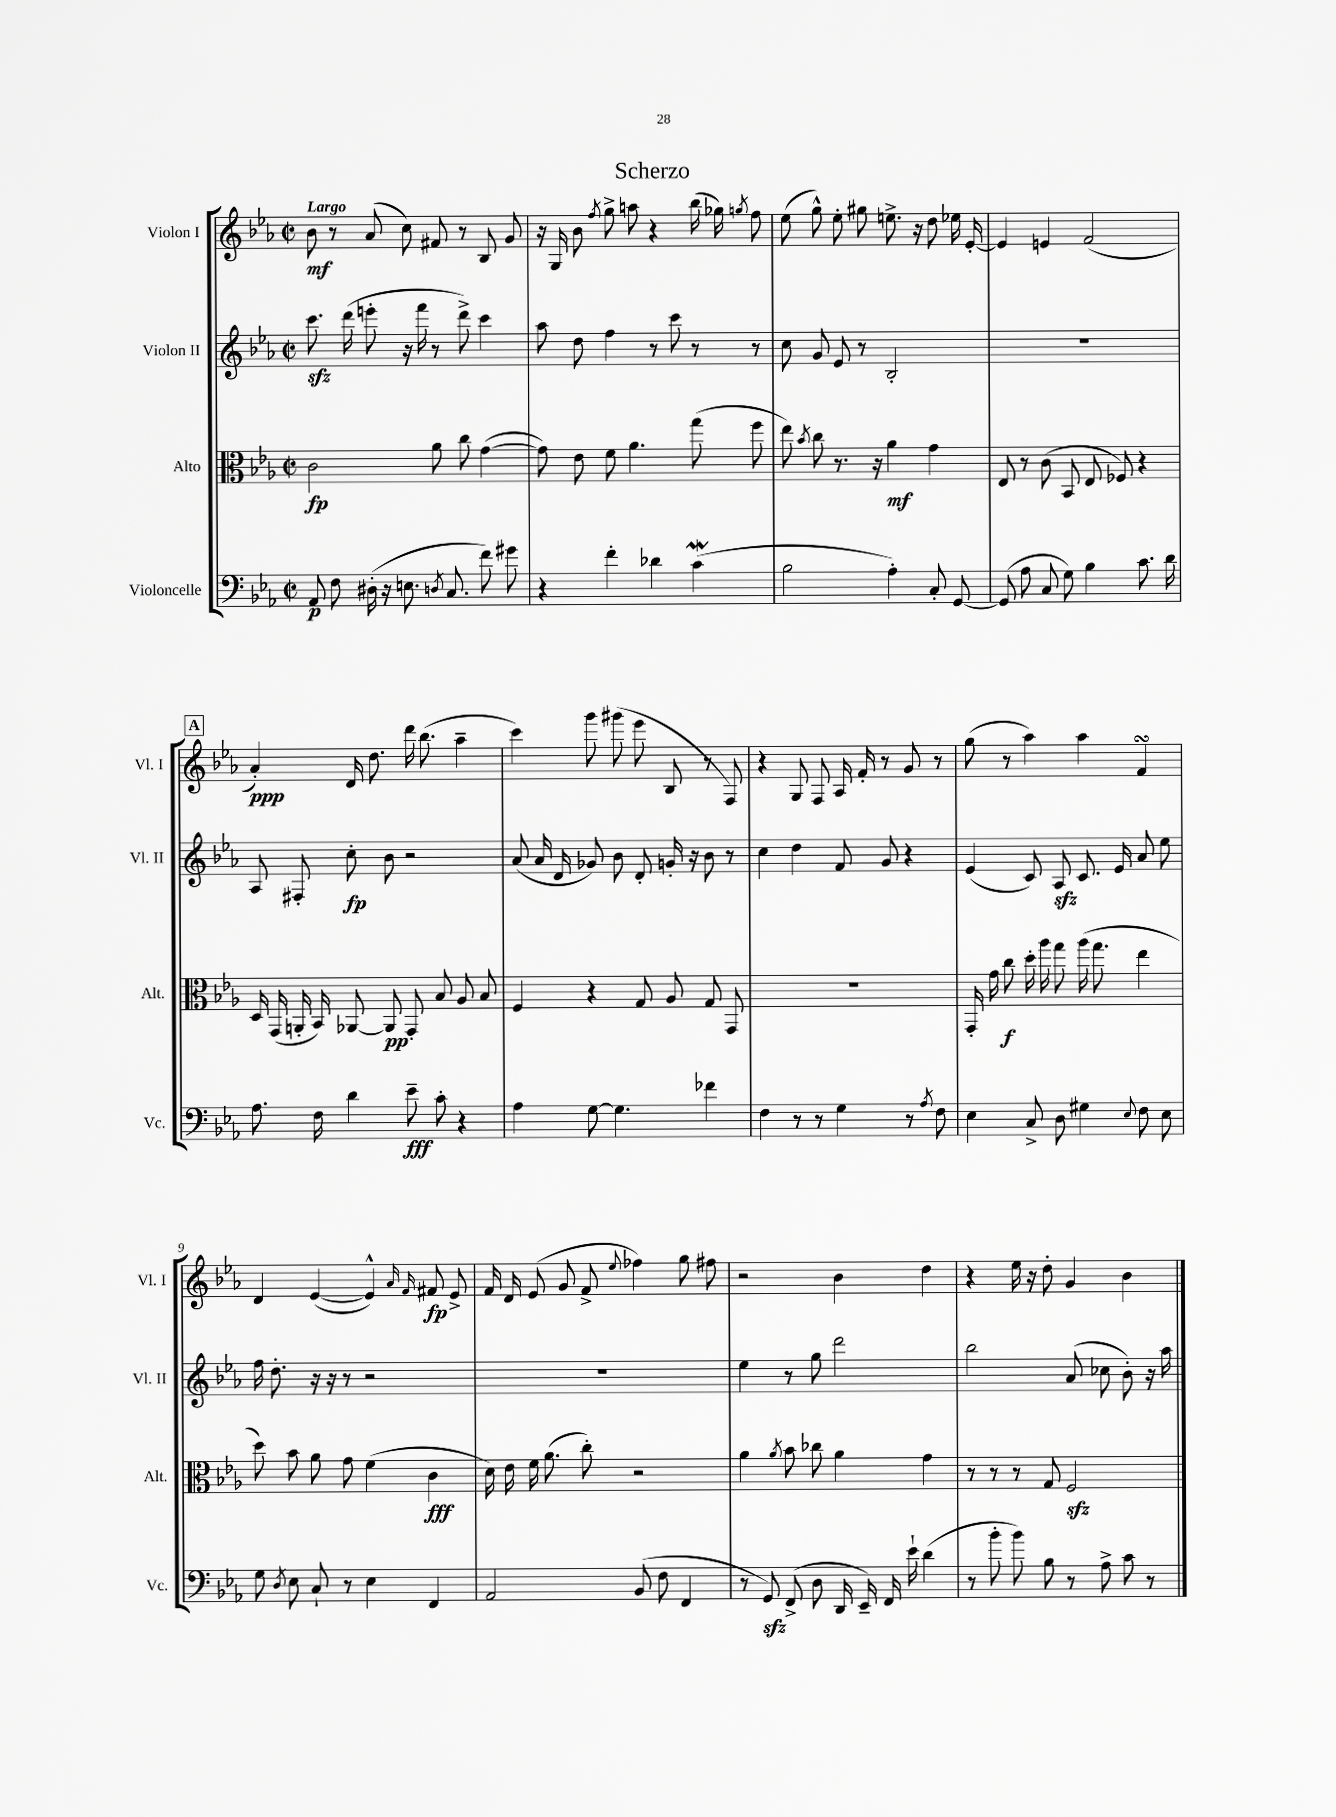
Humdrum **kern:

**kern	**kern	**kern	**kern
*staff4	*staff3	*staff2	*staff1
*clefF4	*clefC3	*clefG2	*clefG2
*k[b-e-a-]	*k[b-e-a-]	*k[b-e-a-]	*k[b-e-a-]
*M2/2	*M2/2	*M2/2	*M2/2
*met(c|)	*met(c|)	*met(c|)	*met(c|)
8AA-/	2c\	8.ccc\	8b-\
8F\	.	.	8r
.	.	(16ddd\	.
(16D#'\	.	8eee'\	(8a-/
16r	.	.	.
8.E\	.	16r	8cc\)
.	.	16fff\	.
.	8a-\	8r	8f#/
8qD/	.	.	.
8.C/	.	.	.
.	8cc\	8ddd^\)	8r
8f\)	([4g\	4ccc\	8B-/
8g#\	.	.	8g/
=	=	=	=
4r	8g\])	8aa-\	16r
.	.	.	16G/
.	8e-\	8dd\	8b-\
.	.	.	8qff/
4f'\	8f\	4ff\	8gg^\
.	4.a-\	.	8aa\
4d-\	.	8r	4r
.	.	8ccc\	.
(4c\	(8gg\	8r	(16bb-\
.	.	.	16gg-\)
.	.	.	8qgg/
.	8ff\	8r	8ff\
=	=	=	=
2B-\	8ee-\)	8cc\	(8ee-\
.	8qb-/	.	.
.	8cc\	8g/	8gg^^\)
.	8.r	8e-/	8ee-'\
.	.	8r	8gg#\
.	16r	.	.
4A-'\)	4a-\	2B-'/	8.ee^\
.	.	.	16r
8C'/	4g\	.	8dd\
[8GG/	.	.	16ee-\
.	.	.	[16e-'/
=	=	=	=
(8GG/]	8E-/	1r	4e-/]
8A-\	8r	.	.
8C/	(8c\	.	4e/
8G\)	8BB-/	.	.
4B-\	8E-/	.	(2f/
.	8F-/)	.	.
8.c\	4r	.	.
16d\	.	.	.
=	=	=	=
8.A-\	16D/	8A-/	4a-'/)
.	(16GG/	.	.
.	16AA'/	8F#'/	.
16F\	16BB-/)	.	.
4d\	[8AA-/	8cc'\	16d/
.	.	.	8.dd\
.	8AA-/]	8b-\	.
8e-~\	8GG'/	2r	16ddd\
.	.	.	(8.bb-\
8c'\	8B-/	.	.
4r	8A-/	.	4aa-~\
.	8B-/	.	.
=	=	=	=
4A-\	4F/	(8a-/	4ccc\)
.	.	16a-/	.
.	.	16d/	.
[8G\	4r	8g-/)	8ggg\
4.G\]	.	8b-\	(8ggg#\
.	8G/	8d'/	8eee-\
.	8A-/	16g'/	8B-/
.	.	16r	.
4f-\	8G/	8b-\	8r
.	8GG/	8r	8F/)
=	=	=	=
4F\	1r	4cc\	4r
8r	.	4dd\	8G/
8r	.	.	8F/
4G\	.	8f/	16A-/
.	.	.	16f'/
.	.	8g/	8r
8r	.	4r	8g/
8qA-/	.	.	.
8F\	.	.	8r
=	=	=	=
4E-\	16GG'/	(4e-/	(8gg\
.	16g\	.	.
.	8cc\	.	8r
8C^/	16dd'\	8c/)	4aa-\)
.	16aa-\	.	.
8D\	8gg\	8A-/	.
4G#\	(16aa-\	8.c/	4aa-\
.	8.gg\	.	.
.	.	16e-/	.
8qqE-/	.	.	.
8F\	4ee-\	8a-/	4f/
8E-\	.	8ee-\	.
=	=	=	=
8G\	8dd\)	16ff\	4d/
.	.	8.dd'\	.
8qD/	.	.	.
8E-\	8b-\	.	.
8C`/	8a-\	16r	([4e-/
.	.	16r	.
8r	8g\	8r	.
4E-\	(4f\	2r	4e-^^/])
.	.	.	16qqa-/
.	.	.	16qqf/
4FF/	4c\	.	8f#/
.	.	.	8e-^/
=	=	=	=
2AA-/	16d\)	1r	16f/
.	16e-\	.	16d/
.	16f\	.	(8e-/
.	(8.a-\	.	.
.	.	.	8g/
.	8cc'\)	.	8f^/
.	.	.	8qqee-/
(8BB-/	2r	.	4ff-\)
8F\	.	.	.
4FF/	.	.	8gg\
.	.	.	8ff#\
=	=	=	=
8r	4a-\	4ee-\	2r
8GG/)	.	.	.
.	8qa-/	.	.
(8FF^/	8b-\	8r	.
8D\	8cc-\	8gg\	.
16DD/	4a-\	2ddd\	4b-\
16EE-~/)	.	.	.
16FF/	.	.	.
16e-`\	.	.	.
(4d\	4g\	.	4dd\
=	=	=	=
8r	8r	2bb-\	4r
8b-'\	8r	.	.
8b-\)	8r	.	16ee-\
.	.	.	16r
8B-\	8G/	.	8dd'\
8r	2F/	(8a-/	4g/
8A-^\	.	8cc-\	.
8c\	.	8b-'\)	4b-\
8r	.	16r	.
.	.	16aa-\	.
==	==	==	==
*-	*-	*-	*-
